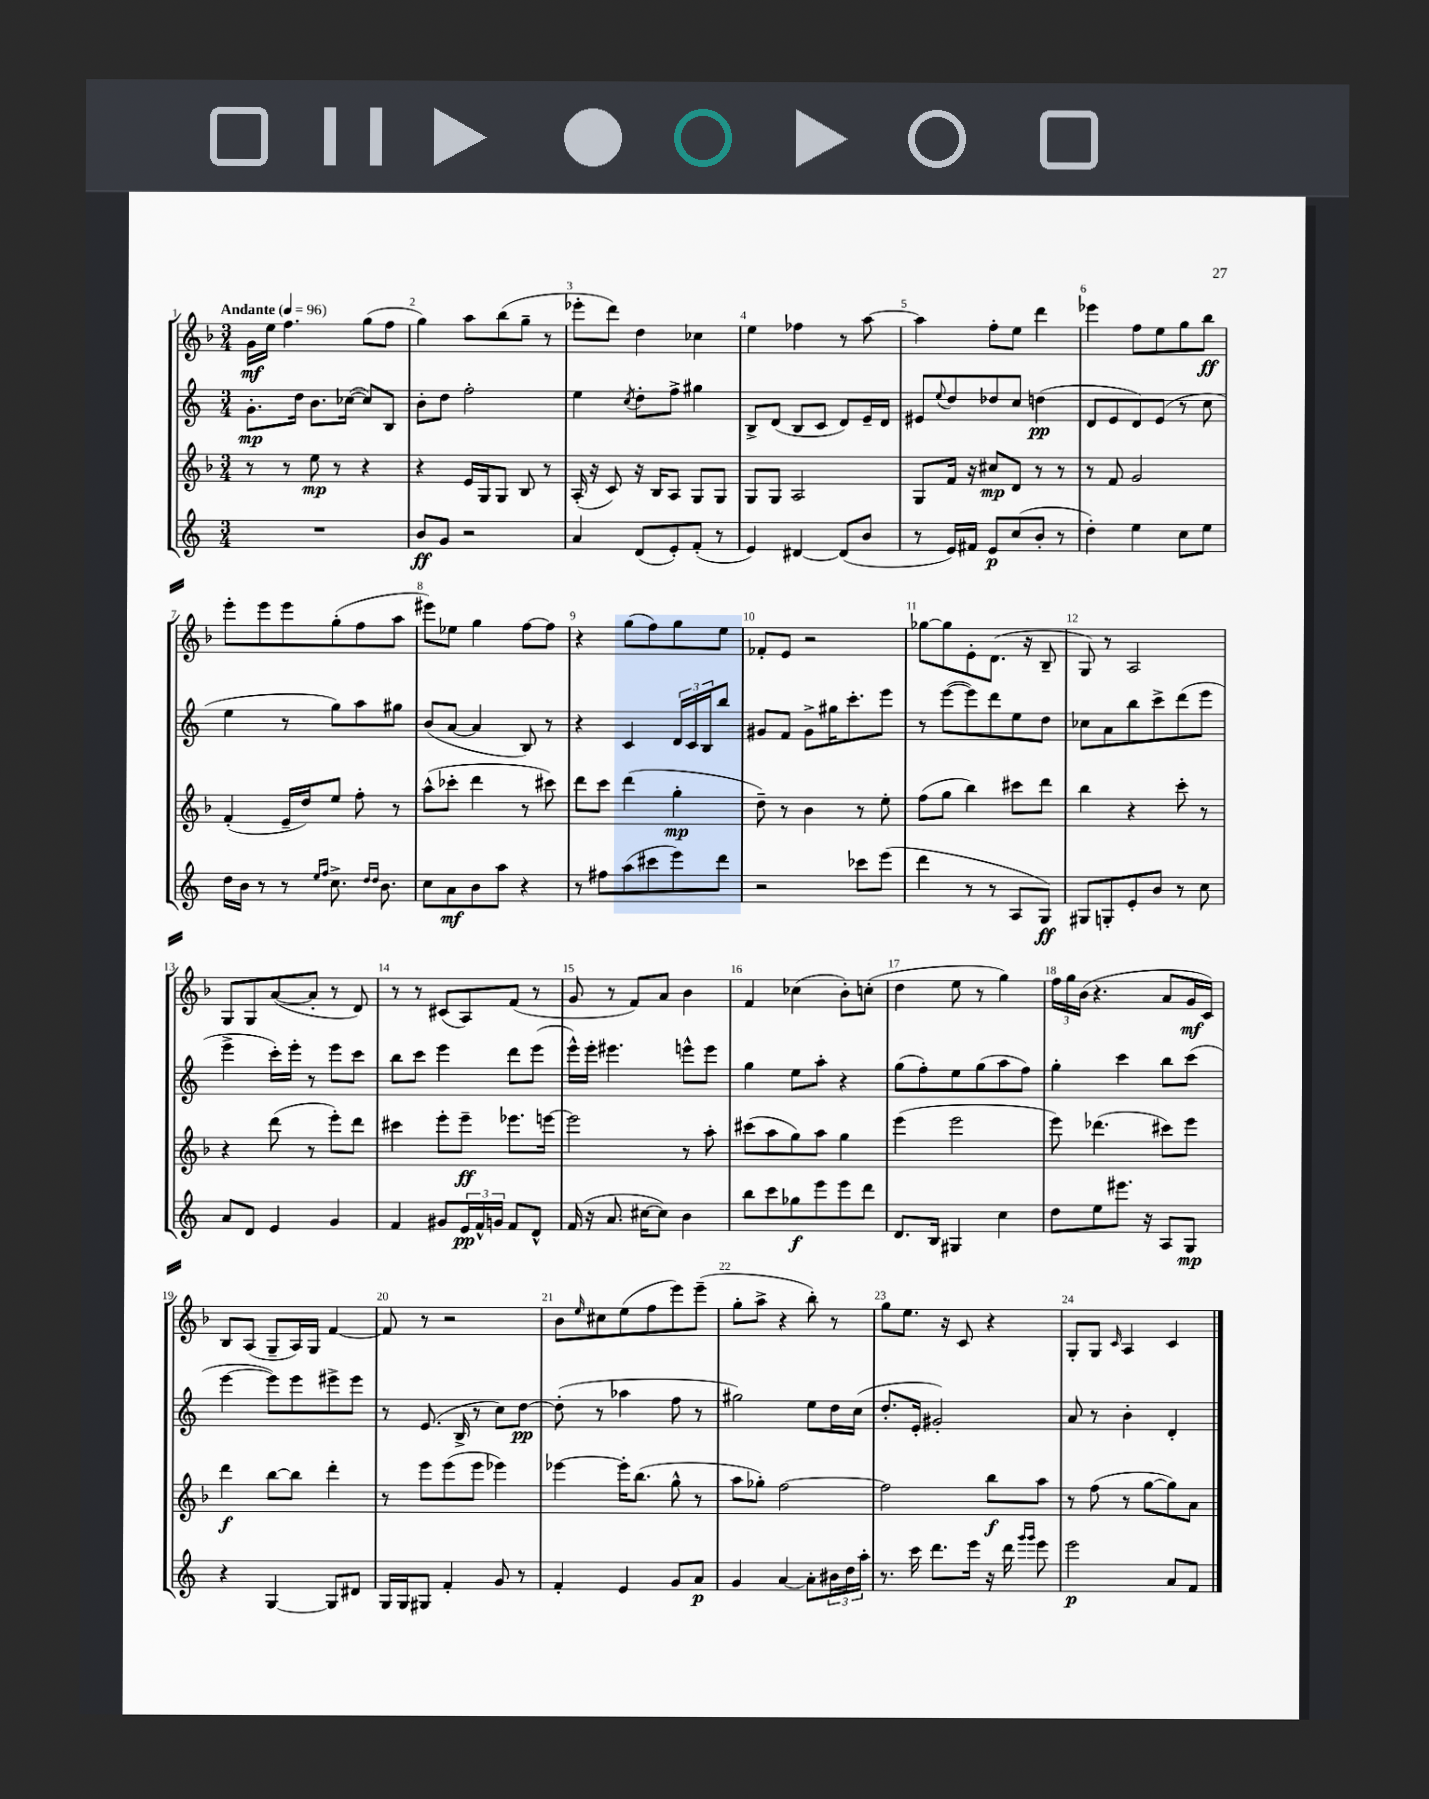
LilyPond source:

<<
\new StaffGroup <<
\new Staff = "s0" {
    \clef treble \key f \major \numericTimeSignature \time 3/4 \tempo "Andante" 4 = 96
    g'16\mf e''16 f''4. g''8( f''8 |
    g''4) a''8 bes''8( g''8-- r8 |
    ees'''8-. d'''8) d''4 ces''4 |
    e''4 fes''4 r8 a''8~ |
    a''4 f''8-. e''8 d'''4 |
    ees'''4 f''8 e''8 g''8 bes''8\ff |
    e'''8-. e'''8 e'''8 g''8-.( f''8 a''8 |
    eis'''8) ees''8 g''4 f''8~ f''8 |
    r4 g''8( f''8) g''8 e''8 |
    fes'8-. e'8 r2 |
    ges''8~ ges''8 e'8-. d'8.( r16 bes8-- |
    g8) r8 a2 |
    g8 g8 a'8~( a'8-. r8 d'8) |
    r8 r8 cis'8( a8) f'8( r8 |
    g'8 r8 f'8) a'8 bes'4 |
    f'4 ces''4( bes'8-.) c''8-.( |
    d''4 e''8 r8 g''4) |
    \tuplet 3/2 { f''16 g''16 bes'16( } r4. a'8 g'16\mf c'16) |
    bes8 a8( g8-- a16) g16 f'4~ |
    f'8 r8 r2 |
    bes'8 \grace { e''16 } cis''8 e''8( f''8 e'''8) e'''8--( |
    g''8-. a''8-> r4 bes''8-.) r8 |
    g''8 e''8. r16 c'8 r4 |
    g8-. g8 \grace { c'16 } a4 c'4 \bar "|." |
}
\new Staff = "s1" {
    \clef treble \key c \major \numericTimeSignature \time 3/4
    g'8.-.\mp d''16 b'8. ces''16~( ces''8) b8 |
    b'8-. d''8 f''2-. |
    e''4 \acciaccatura { c''8 } d''8-. f''8-> gis''4 |
    b8-> d'8( b8 c'8 d'8) e'16-- d'16 |
    eis'8 \appoggiatura { e''8 } d''8 des''8 c''8 d''4\pp( |
    d'8 e'8 d'8) e'8( r8 c''8 |
    e''4 r8 g''8) a''8 gis''8 |
    b'8( a'8~ a'4 b8) r8 |
    r4 c'4 \tuplet 3/2 { d'16 c'16 b16 } b''8 |
    gis'8 f'8 gis'8-> gis''16 c'''8.-. e'''8 |
    r8 e'''8~( e'''8) d'''8 e''8 d''8 |
    ces''8 a'8 b''8 c'''8-> d'''8( e'''8 |
    e'''4-> c'''16-.) e'''16-. r8 e'''8 c'''8 |
    b''8 c'''8 e'''4 d'''8 e'''8( |
    e'''16-^) e'''16-. eis'''4. e'''8-^ e'''8 |
    g''4 e''8 a''8-. r4 |
    g''8( f''8-.) e''8 g''8( a''8 f''8) |
    g''4-. c'''4 b''8 c'''8( |
    e'''4~ e'''8) e'''8 eis'''8-> eis'''8 |
    r8 e'8.( b16-> r8 c''8) d''8~\pp |
    d''8-.( r8 aes''4 f''8 r8 |
    gis''2) e''8 d''16 c''16( |
    d''8.-. e'16-. gis'2-.) |
    a'8 r8 b'4-. d'4-. \bar "|." |
}
\new Staff = "s2" {
    \clef treble \key f \major \numericTimeSignature \time 3/4
    r8 r8 e''8\mp r8 r4 |
    r4 e'16 g16 g8 bes8 r8 |
    a16-.( r16 c'8) r16 bes16 a8 g8 g8 |
    g8 g8 a2 |
    g8 f'16 r16 cis''8\mp d'8 r8 r8 |
    r8 f'8 g'2 |
    f'4-.( e'16-- d''16) e''8 f''8-. r8 |
    a''8-^( ces'''8-. d'''4 r8 cis'''8) |
    d'''8 c'''8 d'''4( g''4-.\mp |
    d''8--) r8 bes'4 r8 e''8-. |
    f''8( g''8 bes''4) cis'''8 d'''8 |
    bes''4 r4 c'''8-. r8 |
    r4 d'''8( r8 e'''8-.) d'''8 |
    cis'''4 e'''8-. e'''8--\ff ees'''8. e'''16~ |
    e'''2 r8 a''8-. |
    cis'''8( a''8 g''8) a''8 g''4 |
    e'''4( e'''2 |
    e'''8) des'''4.( cis'''8) e'''8 |
    d'''4\f bes''8~ bes''8 d'''4-. |
    r8 e'''8 e'''8( e'''8 ees'''4) |
    ees'''4~ ees'''16-. bes''8.( g''8-^ r8 |
    a''8 ges''8-.) f''2~ |
    f''2 bes''8\f a''8 |
    r8 f''8( r8 g''8~ g''8) a'8 \bar "|." |
}
\new Staff = "s3" {
    \clef treble \key c \major \numericTimeSignature \time 3/4
    R2. |
    b'8\ff g'8 r2 |
    a'4 d'8( e'8-.) f'8-.( r8 |
    e'4) dis'4~ dis'8( b'8 |
    r8 e'16) fis'16 e'8\p c''8( b'8-. r8 |
    d''4-.) e''4 c''8 e''8 |
    d''16 b'16 r8 r8 \grace { e''16 f''16 } c''8.-> \grace { d''16 d''16 } b'8. |
    c''8 a'8\mf b'8 a''8 r4 |
    r8 fis''8 a''8( cis'''8 e'''8) d'''8 |
    r2 ces'''8 e'''8( |
    d'''4 r8 r8 a8 g8\ff) |
    gis8 g8-. e'8-. b'8 r8 c''8 |
    a'8 d'8 e'4 g'4 |
    f'4 gis'8 \tuplet 3/2 { e'16\pp f'16-^ g'16 } f'8 d'8-^ |
    f'16( r16 a'8. cis''16~ cis''8) b'4 |
    b''8 c'''8 ges''8\f e'''8 e'''8 d'''8 |
    d'8. b16 gis4 c''4 |
    d''8 e''8 eis'''8. r16 a8 g8\mp |
    r4 g4~ g8 dis'8 |
    g16 g16 gis8 f'4-. g'8 r8 |
    f'4-. e'4 g'8 a'8\p |
    g'4 a'4~ a'8-. \tuplet 3/2 { bis'16 d''16 a''16-. } |
    r8. c'''16 d'''8. e'''16 r16 d'''16 \grace { g'''16 g'''16 } e'''8 |
    e'''2\p a'8 f'8 \bar "|." |
}
>>
>>
\layout { \context { \Score \override BarNumber.break-visibility = ##(#f #t #t) barNumberVisibility = #all-bar-numbers-visible } }
